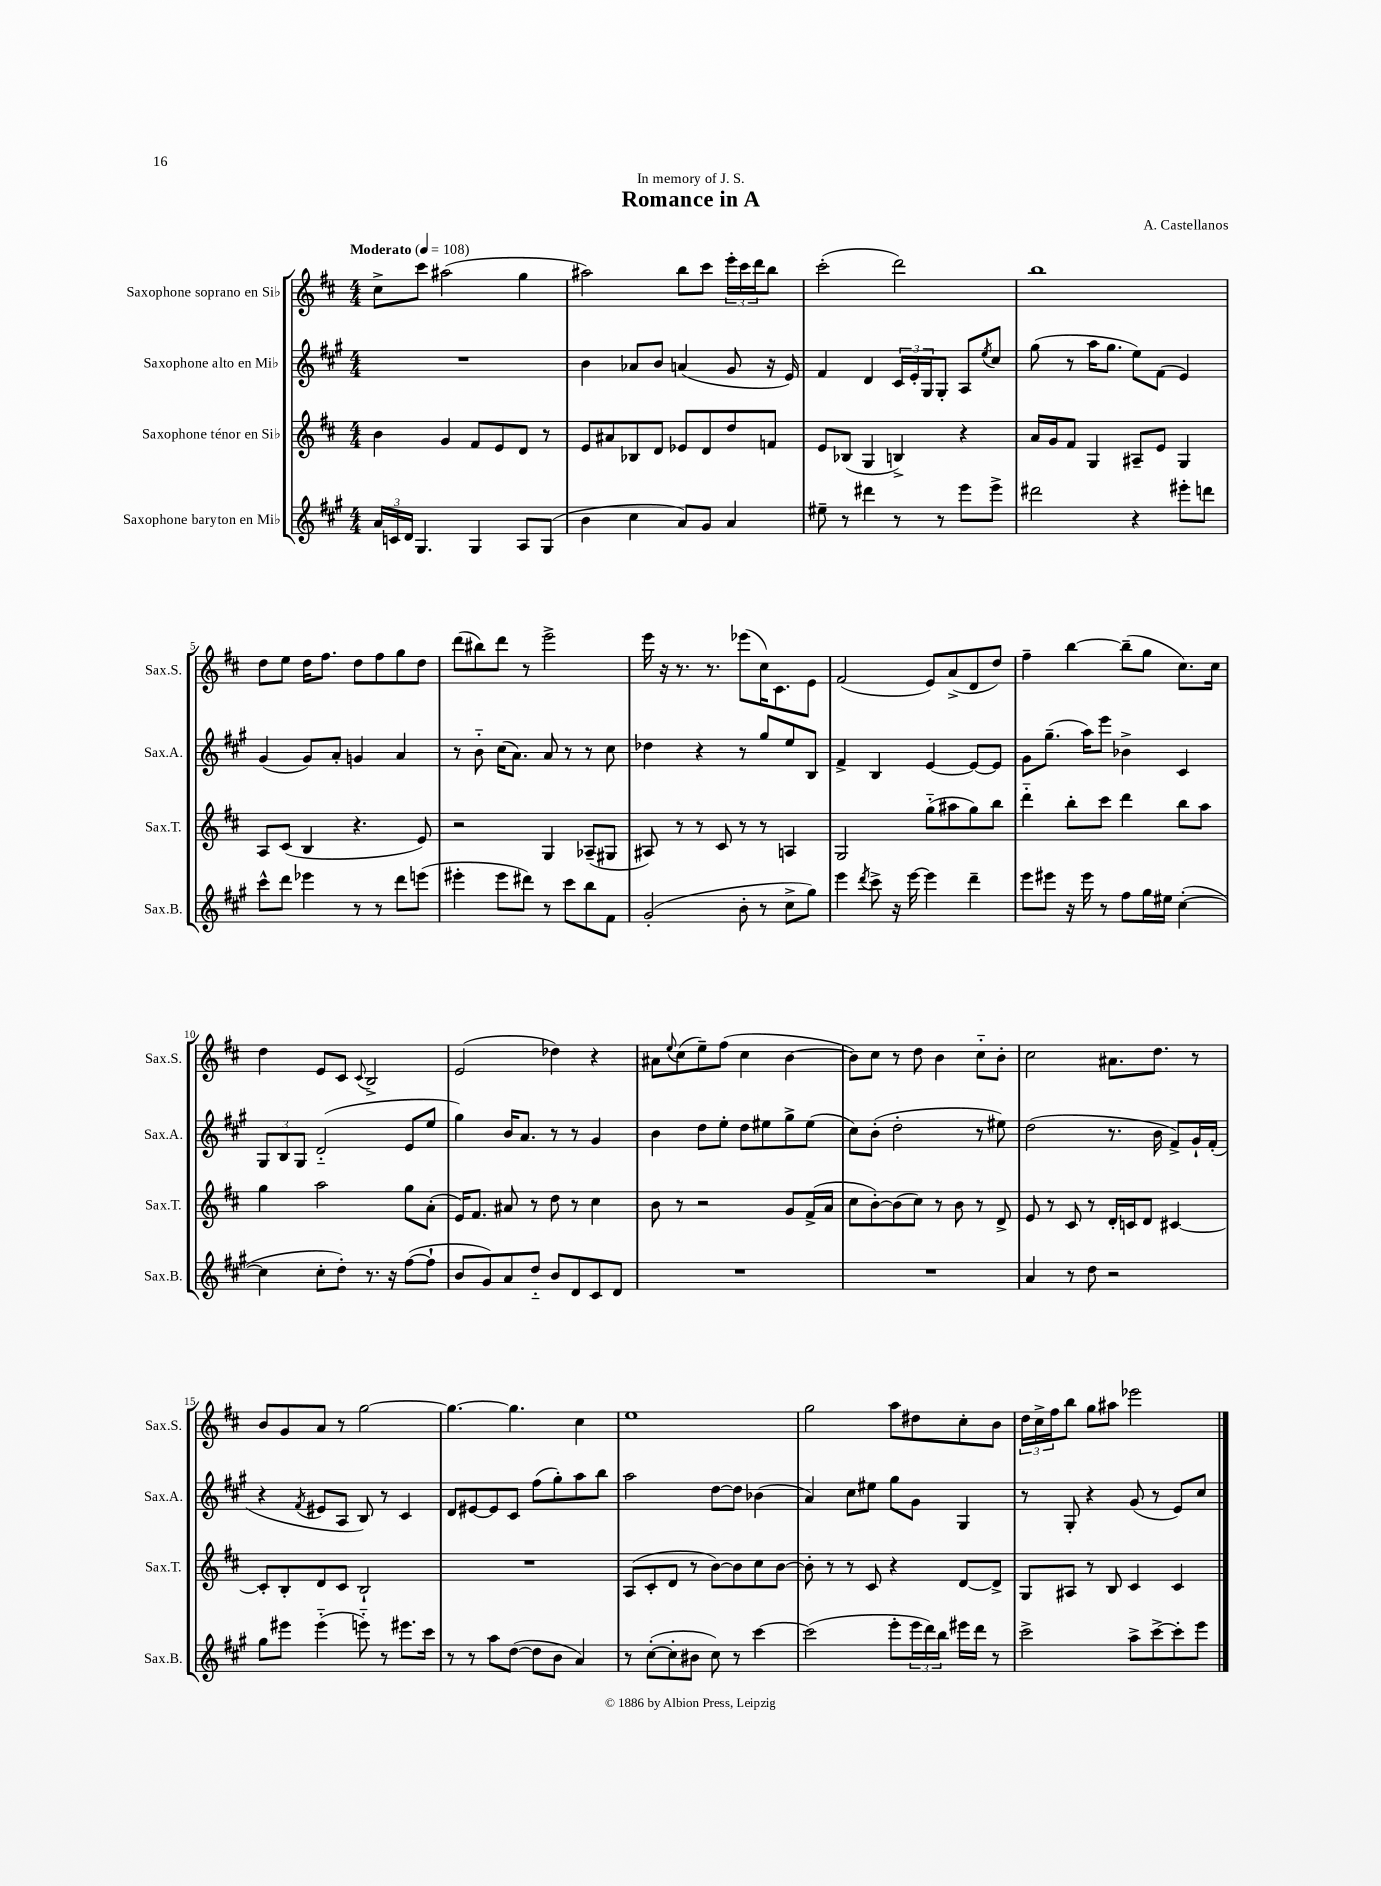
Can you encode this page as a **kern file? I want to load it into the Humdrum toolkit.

**kern	**kern	**kern	**kern
*staff4	*staff3	*staff2	*staff1
*clefG2	*clefG2	*clefG2	*clefG2
*k[f#c#g#]	*k[f#c#]	*k[f#c#g#]	*k[f#c#]
*M4/4	*M4/4	*M4/4	*M4/4
*MM108	*MM108	*MM108	*MM108
24a	4b	1r	8cc#^
24c	.	.	.
24d	.	.	.
4.G#	.	.	8ccc#
.	4g	.	(2aa#
4G#	8f#	.	.
.	8e	.	.
8A	8d	.	4gg
(8G#	8r	.	.
=	=	=	=
4b	8e	4b	2aa#)
.	8a#	.	.
4cc#	8B-	8a-	.
.	8d	8b	.
8a)	8e-	(4a	8bb
8g#	8d	.	8ccc#
4a	8dd	8g#	24eee'
.	.	.	24ccc#
.	.	.	24ddd
.	8f	16r	8bb
.	.	16e)	.
=	=	=	=
8ee#~	8e	4f#	(2ccc#'
8r	(8B-	.	.
4ddd#	4G	4d	.
8r	4B^)	24c#	2ddd)
.	.	24e'	.
.	.	24G#	.
8r	.	8G#'	.
8eee	4r	8A	.
.	.	8qee	.
8eee^	.	8cc#	.
=	=	=	=
2ddd#	16a	(8gg#	1bb
.	16g	.	.
.	8f#	8r	.
.	4G	16aa	.
.	.	8.gg#	.
4r	8A#~	8ee)	.
.	8e	(8f#	.
8eee#'	4G	4e)	.
8ddd	.	.	.
=	=	=	=
8ccc#^^	8A	(4g#	8dd
8ddd	(8c#	.	8ee
4eee-	4B	8g#)	16dd
.	.	.	8.ff#
.	.	8a'	.
8r	4.r	4g	8dd
8r	.	.	8ff#
8ddd	.	4a	8gg
(8eee	8e)	.	8dd
=	=	=	=
4eee#'	2r	8r	(8ddd
.	.	8b'~	8bb#)
8eee#	.	(16cc#	8ddd
.	.	8.a)	.
8ddd#)	.	.	8r
8r	4G	8a	2eee^
8ccc#	.	8r	.
8bb	(8A-~	8r	.
8f#	8G#	8cc#	.
=	=	=	=
(2g#'	8A#)	4dd-	16eee
.	.	.	16r
.	8r	.	8.r
.	8r	4r	.
.	.	.	8.r
.	8c#	.	.
8b'	8r	8r	(8eee-
8r	8r	8gg#	16cc#)
.	.	.	8.c#
8cc#^	4A	8ee	.
8gg#)	.	8B	8e
=	=	=	=
4eee	2G	4f#^	(2f#
8qddd	.	.	.
8ccc#^	.	4B	.
16r	.	.	.
[16eee	.	.	.
4eee]	(8gg'~	[4e	8e)
.	8aa#	.	(8a^
4ddd~	8gg)	8e_	8d
.	8bb	8e]	8dd)
=	=	=	=
8eee	4ddd'~	8g#	4ff#~
8eee#	.	(8.gg#~	.
16r	8bb'	.	[4bb
16eee#	.	16aa)	.
8r	8ccc#	8eee	.
8ff#	4ddd	4b-^	(8bb~]
16gg#	.	.	8gg
16ee#	.	.	.
([4cc#'	8bb	4c#	8.cc#)
.	8aa	.	.
.	.	.	16cc#
=	=	=	=
4cc#]	4gg	12G#	4dd
.	.	12B	.
.	.	12G#	.
8cc#'	2aa	(2d'~	8e
8dd')	.	.	8c#
.	.	.	8qqc#
8.r	.	.	2B^
16r	.	.	.
([8ff#	8gg	8e	.
8ff#`]	(8a'	8ee	.
=	=	=	=
8b	16e)	4gg#)	(2e
.	8.f#	.	.
8g#)	.	.	.
8a	8a#	16b	.
.	.	8.a	.
8dd'~	8r	.	.
8b	8dd	8r	4dd-)
8d	8r	8r	.
8c#	4cc#	4g#	4r
8d	.	.	.
=	=	=	=
1r	8b	4b	8a#
.	.	.	8qqee
.	8r	.	(8cc#
.	2r	8dd	8ee~)
.	.	8ee'	(8ff#
.	.	8dd	4cc#
.	.	8ee#	.
.	8g	8gg#^	[4b
.	(16f#^	(8ee#	.
.	16a	.	.
=	=	=	=
1r	8cc#	8cc#)	8b])
.	[8b')	(8b'	8cc#
.	(8b]	2dd'	8r
.	8cc#)	.	8dd
.	8r	.	4b
.	8b	.	.
.	8r	8r	8cc#'~
.	8d^	8ee#)	8b'
=	=	=	=
4a	8e	(2dd	2cc#
.	8r	.	.
8r	8c#	.	.
8dd	8r	.	.
2r	16d'	8.r	8.a#
.	16c	.	.
.	8d	.	.
.	.	16b	8.dd
.	[4c#	8f#^)	.
.	.	16g#`	8r
.	.	(16f#'	.
=	=	=	=
8gg#	8c#']	4r	8b
8eee#	8B'	.	8g
.	.	8qf#	.
(4eee#'~	8d	8e#	8a
.	8c#	8A	8r
8eee'~)	2B`	8B)	[2gg
8r	.	8r	.
8.eee#	.	4c#	.
16ccc#	.	.	.
=	=	=	=
8r	1r	8d	4.gg_
8r	.	[8e#	.
8aa	.	8e#]	.
([8dd	.	8c#	4.gg]
8dd]	.	(8ff#	.
8b	.	8gg#')	.
4a)	.	8aa	4cc#
.	.	8bb	.
=	=	=	=
8r	(8A	2aa	1ee
([8cc#'	8c#'	.	.
8cc#']	8d	.	.
8b#	8r	.	.
8cc#)	[8b)	[8dd	.
8r	8b]	8dd]	.
[4ccc#	8cc#	(4b-	.
.	[8b	.	.
=	=	=	=
(2ccc#]	8b']	4a)	2gg
.	8r	.	.
.	8r	8cc#	.
.	8c#	8ee#	.
8eee'	4r	8gg#	8aa
24eee	.	8g#	8dd#
24ddd)	.	.	.
24bb	.	.	.
16eee#	[8d	4G#	8cc#'
16ddd	.	.	.
8r	8d^]	.	8b
=	=	=	=
2ccc#^	8G	8r	24dd
.	.	.	24cc#^
.	.	.	24ff#
.	8A#	8G#'	8bb
.	8r	4r	8gg
.	8B	.	8aa#
8aa^	4c#	(8g#	2eee-
[8ccc#^	.	8r	.
8ccc#']	4c#	8e)	.
8eee	.	8cc#	.
==	==	==	==
*-	*-	*-	*-
